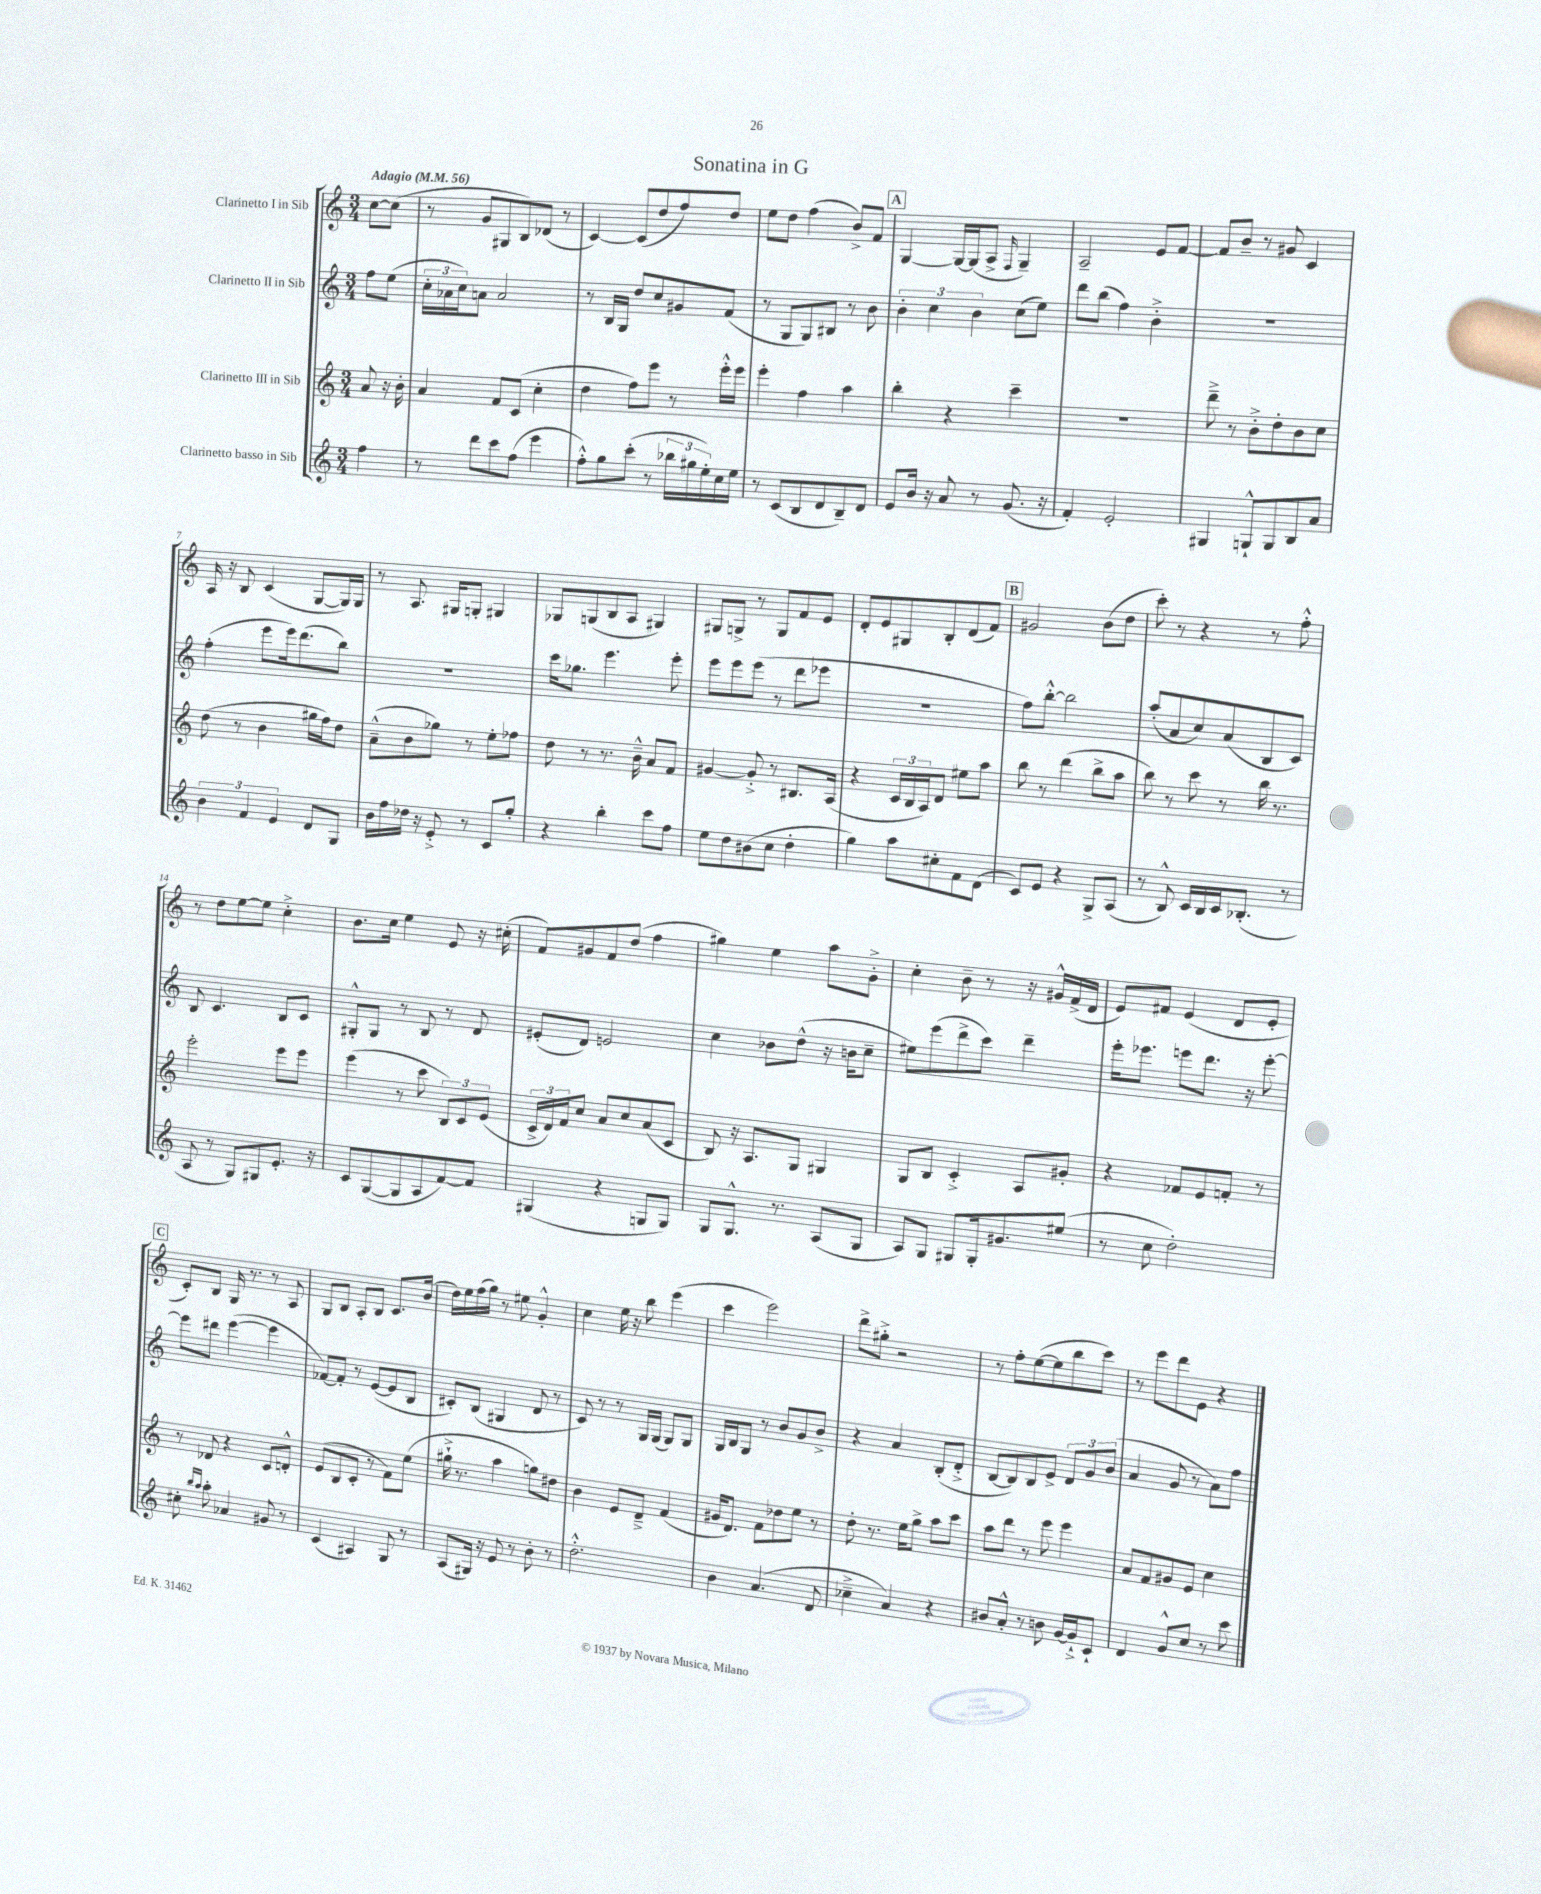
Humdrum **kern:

**kern	**kern	**kern	**kern
*staff4	*staff3	*staff2	*staff1
*clefG2	*clefG2	*clefG2	*clefG2
*k[]	*k[]	*k[]	*k[]
*M3/4	*M3/4	*M3/4	*M3/4
*MM56	*MM56	*MM56	*MM56
4ff	8a	8ff	[8cc
.	16r	(8ee	(8cc]
.	16b'	.	.
=	=	=	=
8r	4a	24cc'	8r
.	.	24a-	.
.	.	24cc)	.
8ddd	.	8a	8g
8ccc	8f	2a	8G#
(8ff	(8c	.	8B)
4eee	4cc'	.	(8d-
.	.	.	8r
=	=	=	=
8ff'^^)	4dd	8r	[4c)
8gg	.	16B	.
.	.	16G	.
(8ccc'	8ff)	8dd	(8c]
8r	8eee	8cc	8dd
24bb-	8r	8g#	8ff)
24gg#	.	.	.
24ee')	.	.	.
16cc	16eee'^^	(8f	8dd
16ee	16eee	.	.
=	=	=	=
8r	4eee'	8r	8ee
(8c	.	8G	8dd
8B	4ff	8G)	(4ff
8d	.	8B#	.
8B~)	4aa	8r	8b^)
8d	.	8b	8f
=	=	=	=
8e	4bb'	6b'	[4G
16b	.	.	.
.	.	6cc	.
16r	.	.	.
8a	4r	.	16G_
.	.	.	(16G]
.	.	6b	.
8r	.	.	8A^
.	.	.	16qqF
(8.g	4ccc~	(8cc	4G~)
.	.	8ee)	.
16r	.	.	.
=	=	=	=
4f')	2.r	8ddd	2A~
.	.	(8bb	.
2e'	.	4ff)	.
.	.	4b'^	8e
.	.	.	[8f
=	=	=	=
4G#	8ddd~^	2.r	8f]
.	8r	.	8b~
8G`^^	8b'^	.	8r
8G	8dd'	.	8g#
8B	8b	.	4c
8a	8cc	.	.
=	=	=	=
6b	(8dd	(4ff'	16A
.	.	.	16r
.	8r	.	8B
6f	.	.	.
.	4b	8eee	(4c
6e	.	.	.
.	.	16eee)	.
.	.	(8.ddd	.
8d	16gg#	.	[8G
.	16ff)	.	.
8G	8dd	8bb)	16G])
.	.	.	16G
=	=	=	=
16b	(8a~^^	2.r	8r
16ff	.	.	.
16dd-	8b	.	8.A
16r	.	.	.
8e'^	8gg-)	.	.
.	.	.	16G#
8r	8r	.	8G'
8c	8ee'	.	4G#
8gg'	8ff-	.	.
=	=	=	=
4r	8dd	16ccc	8G-
.	.	8.gg-	.
.	8r	.	(8G
4bb'	8.r	4.eee	8B
.	.	.	8A
.	16b~^^	.	.
8ccc	8a	.	4G#)
8ff	8f	8eee'	.
=	=	=	=
8ee	[4g#	8eee	8G#
8dd	.	8eee	8G^
(8b#	8g#'^]	(8eee	8r
8cc	8r	8r	8G
4dd'	8.B#	8ddd	8f
.	.	8eee-	8e
.	(16A	.	.
=	=	=	=
4gg)	4r	2.r	8d'
.	.	.	8e
8aa	24c	.	8G#
.	24B	.	.
.	24A)	.	.
8cc#'	8d	.	8B'
8f	8ee#	.	(8d
(8d	8aa	.	8f)
=	=	=	=
8c)	8bb	8ff)	2g#
8e	8r	[8bb'^^	.
4r	(4ddd	2bb]	.
8G^	8bb^	.	(8b
(8A	8aa	.	8dd
=	=	=	=
8r	8bb)	(8aa'	8ccc')
8B^^)	8r	8a	8r
16c	8ccc	8cc)	4r
16B	.	.	.
16c	8r	(8a	.
(8.B-'	.	.	.
.	16bb	8B	8r
.	8.r	.	.
8r	.	8c)	8ff'^^
=	=	=	=
8A	2eee'	8B	8r
8r	.	4.c	8dd
8G)	.	.	[8ee
8G#	.	.	8ee]
8.e'	8eee	8B	4cc'^
.	8eee	8c	.
16r	.	.	.
=	=	=	=
8c	(4eee	8G#'^^	8.b
([8G	.	8G#	.
.	.	.	16cc
8G]	8r	8r	4ee
8A	8ccc	8B	.
[8f)	12B)	8r	8e
.	12c	.	.
8f]	.	8d	16r
.	(12e	.	.
.	.	.	(16cc#'
=	=	=	=
(4G#	24c^	(8e#'	8f)
.	24d)	.	.
.	24f	.	.
.	8cc	8d)	8g#
4r	8a	2e	8f
.	8cc	.	(8dd
8G	(8a	.	4ff
8G)	8c	.	.
=	=	=	=
8G	8B)	4cc	4gg#)
8.G^^	16r	.	.
.	8.A	.	.
.	.	8b-	4ee
8.r	.	.	.
.	8G	(8dd^^	.
(8A	4G#	16r	8aa
.	.	16b	.
8G	.	8cc~	8g'^
=	=	=	=
8A)	8G	8ee#)	4cc'
8G	8B	(8eee	.
8G#	4c'^	8ddd^	8b~
16G#'	.	8ccc)	8r
8.g#	.	.	.
.	8A	4ddd~	16r
.	.	.	16g#^^
(8ee#	8g#'	.	(16f^
.	.	.	16d
=	=	=	=
8r	4r	16eee'	8e)
.	.	8.eee-	.
8cc	.	.	8f#
2dd')	8f-	8eee	(4e
.	8e	8.ddd	.
.	8f'	.	8d
.	.	16r	.
.	8r	[8eee'	8e'
=	=	=	=
8cc#'	8r	8eee]	8c')
16qqbb	.	.	.
16qqaa	.	.	.
8aa'	8d-	8ddd#	8B
4a-	4r	([4eee	16G
.	.	.	8.r
8g#	8c	4eee]	8r
8r	8d'^^	.	8A
=	=	=	=
(4c	(8e	[8f-)	8G
.	8B	8f-']	8B
4A#)	8c'	8r	8A'
.	8r	([8e	8B
8G	8f)	8e]	8.c
8r	(8ee	8B	.
.	.	.	(16b
=	=	=	=
(8A	16gg#`^	8c#')	16dd)
.	8.r	.	16ee
16G#)	.	(8B	(16ff
16r	.	.	16gg)
8e	4aa	4G#	8r
8r	.	.	8ee#
8b'	8gg)	8d	4g'^^
8r	8dd#	8r	.
=	=	=	=
2.dd'^^	4b	8c)	4cc
.	.	8r	.
.	8e	8r	16ee
.	.	.	16r
.	8d~^	16G	8bb
.	.	(16G	.
.	(4f	8G)	(4eee
.	.	8G	.
=	=	=	=
4b	16g#	16G	4ccc
.	8.d)	16B	.
.	.	8G	.
(4.a	8f	8r	2eee)
.	8dd-	8b	.
.	8ee	8g	.
8d	8r	8b^	.
=	=	=	=
4cc-~^	8dd'	4r	8ddd^
.	8.r	.	8gg#'^
4a)	.	4a	2r
.	16ee	.	.
.	8gg^	.	.
4r	8aa	(8B'	.
.	8ccc	8d'^	.
=	=	=	=
8b#	8aa	[8B	8r
8a'^^	8ddd	8B])	8ff'
8r	8r	8B	([8ee
8b	8eee	8e^	8ee]
[16g	4eee	12d	8bb
16g`^]	.	.	.
.	.	12g	.
8c`	.	.	8ccc)
.	.	(12b	.
=	=	=	=
4d	8a	4a	8r
.	8f	.	8eee
8g^^	8g#	8g	8ddd
8cc	8e	8r	8e
8r	4cc	8a)	4r
8ccc	.	8ff	.
==	==	==	==
*-	*-	*-	*-
